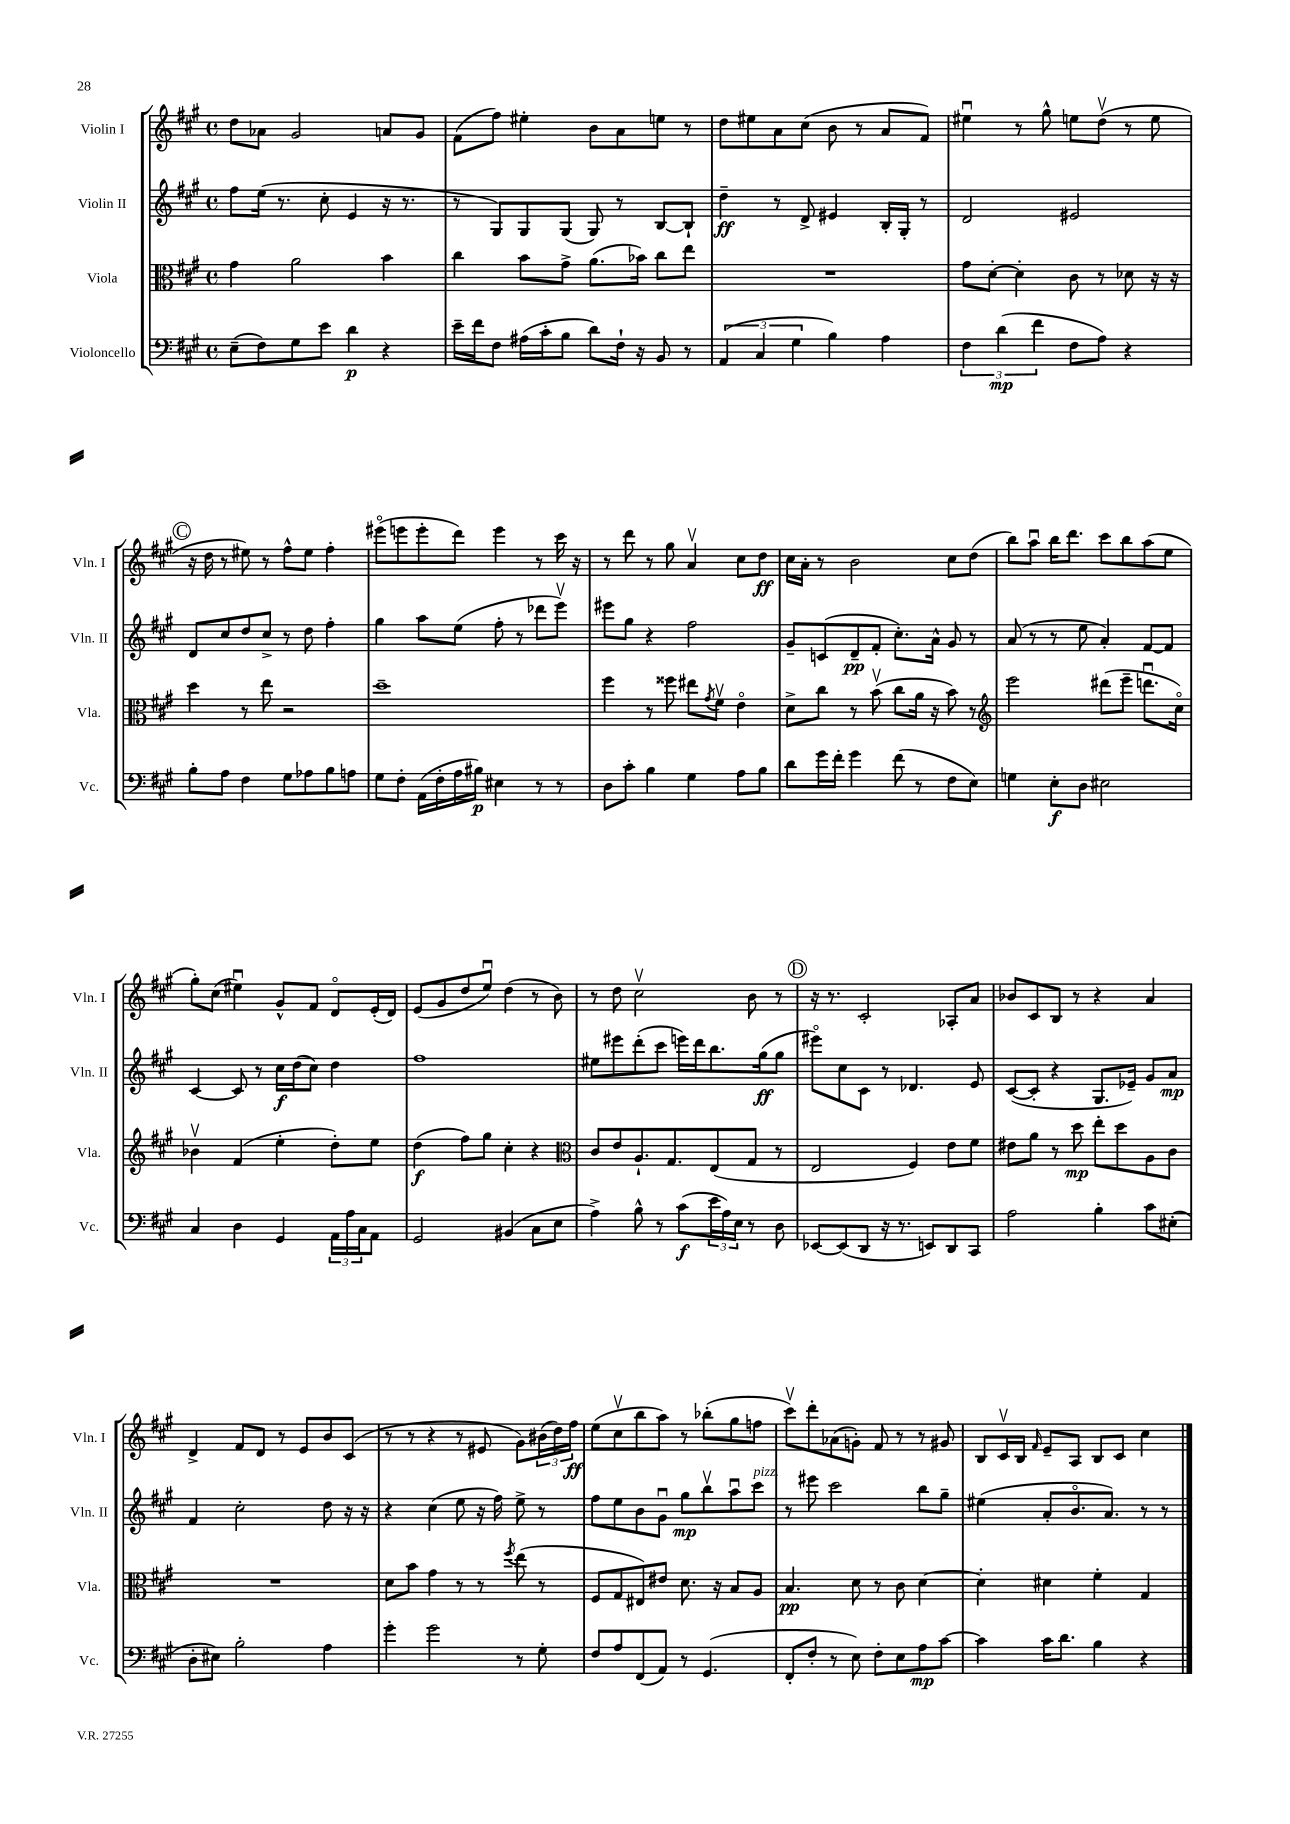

**kern	**dynam	**kern	**dynam	**kern	**dynam	**kern	**dynam
*part4	*part4	*part3	*part3	*part2	*part2	*part1	*part1
*staff4	*staff4	*staff3	*staff3	*staff2	*staff2	*staff1	*staff1
*I"Violoncello	*	*I"Viola	*	*I"Violin II	*	*I"Violin I	*
*I'Vc.	*	*I'Vla.	*	*I'Vln. II	*	*I'Vln. I	*
*clefF4	*	*clefC3	*	*clefG2	*	*clefG2	*
*k[f#c#g#]	*	*k[f#c#g#]	*	*k[f#c#g#]	*	*k[f#c#g#]	*
*M4/4	*	*M4/4	*	*M4/4	*	*M4/4	*
*met(c)	*	*met(c)	*	*met(c)	*	*met(c)	*
=16	=16	=16	=16	=16	=16	=16	=16
(8E~\L	.	4g#\	.	8ff#\L	.	8dd\L	.
8F#\)	.	.	.	(16ee\Jk	.	8a-X\J	.
.	.	.	.	8.r	.	.	.
8G#\	.	2a\	.	.	.	2g#/	.
8e\J	.	.	.	8cc#'\	.	.	.
4d\	p	.	.	4e/	.	.	.
4r	.	4b\	.	16r	.	8an/L	.
.	.	.	.	8.r	.	.	.
.	.	.	.	.	.	8g#/J	.
=17	=17	=17	=17	=17	=17	=17	=17
16e~\LL	.	4cc#\	.	8r	.	(8f#\L	.
16f#\J	.	.	.	.	.	.	.
8F#\J	.	.	.	8G#/L)	.	8ff#\J)	.
(16A#X\LL	.	8b\L	.	8G#/	.	4ee#X'\	.
16c#'\J	.	.	.	.	.	.	.
8B\J	.	8g#^\J	.	(8G#/J	.	.	.
8d\L)	.	(8.a\L	.	8G#/)	.	8b\L	.
16F#`\Jk	.	.	.	8r	.	8a\	.
16r	.	16b-X\Jk)	.	.	.	.	.
8BB/	.	8cc#\L	.	[8B/L	.	8een\J	.
8r	.	8ee\J	.	8B`/J]	.	8r	.
=18	=18	=18	=18	=18	=18	=18	=18
(6AA/	.	1r	.	4dd~\	ff	8dd\L	.
.	.	.	.	.	.	8ee#X\	.
6C#/	.	.	.	.	.	.	.
.	.	.	.	8r	.	8a\	.
6G#\	.	.	.	.	.	.	.
.	.	.	.	8d^/	.	(8cc#\J	.
4B\)	.	.	.	4e#X/	.	8b\	.
.	.	.	.	.	.	8r	.
4A\	.	.	.	16B'/LL	.	8a/L	.
.	.	.	.	16G#'/JJ	.	.	.
.	.	.	.	8r	.	8f#/J)	.
=19	=19	=19	=19	=19	=19	=19	=19
6F#\	.	8g#\L	.	2d/	.	4ee#Xu\	.
.	.	[8d'\J	.	.	.	.	.
(6d\	mp	.	.	.	.	.	.
.	.	4d'\]	.	.	.	8r	.
6f#\	.	.	.	.	.	.	.
.	.	.	.	.	.	8gg#^^\	.
8F#\L	.	8c#\	.	2e#X/	.	8een\L	.
8A\J)	.	8r	.	.	.	(8ddv\J	.
4r	.	8d-X\	.	.	.	8r	.
.	.	16r	.	.	.	8ee\	.
.	.	16r	.	.	.	.	.
!!LO:LB:g=z
!!LO:REH:place=s1:t=C
=20	=20	=20	=20	=20	=20	=20	=20
8B'\L	.	4dd\	.	8d/L	.	16r	.
.	.	.	.	.	.	16dd\	.
8A\J	.	.	.	8cc#/	.	8r	.
4F#\	.	8r	.	8dd/	.	8ee#X\)	.
.	.	8ee\	.	8cc#^/J	.	8r	.
8G#\L	.	2r	.	8r	.	8ff#^^\L	.
8A-X\	.	.	.	8dd\	.	8ee#\J	.
8B\	.	.	.	4ff#'\	.	4ff#'\	.
8An\J	.	.	.	.	.	.	.
=21	=21	=21	=21	=21	=21	=21	=21
8G#\L	.	1dd~	.	4gg#\	.	(8eee#X\L	.
8F#'\J	.	.	.	.	.	8eeen\	.
(16AA\LL	.	.	.	8aa\L	.	8eee'\	.
16F#'\	.	.	.	.	.	.	.
16A\	.	.	.	(8ee\J	.	8ddd\J)	.
16B#X\JJ)	p	.	.	.	.	.	.
4E#X\	.	.	.	8ff#'\	.	4eee\	.
.	.	.	.	8r	.	.	.
8r	.	.	.	8ddd-X\L	.	8r	.
8r	.	.	.	8eeev\J)	.	16ccc#\	.
.	.	.	.	.	.	16r	.
=22	=22	=22	=22	=22	=22	=22	=22
8D\L	.	4ff#\	.	8eee#X\L	.	8r	.
8c#'\J	.	.	.	8gg#\J	.	8ddd\	.
4B\	.	8r	.	4r	.	8r	.
.	.	8ff##X\	.	.	.	8gg#\	.
4G#\	.	8ee#X\L	.	2ff#\	.	4av/	.
.	.	8qg#/	.	.	.	.	.
.	.	8f#v\J	.	.	.	.	.
8A\L	.	4e\	.	.	.	8cc#\L	.
8B\J	.	.	.	.	.	8dd\J	ff
=23	=23	=23	=23	=23	=23	=23	=23
8d\L	.	8d^\L	.	8g#~/L	.	16cc#\LL	.
.	.	.	.	.	.	16a'\JJ	.
16g#\L	.	8cc#\J	.	(8cn/	.	8r	.
16f#'\JJ	.	.	.	.	.	.	.
4g#\	.	8r	.	8d~/	pp	2b\	.
.	.	(8bv\	.	8f#'/J	.	.	.
(8f#\	.	8cc#\L	.	8.cc#'\L)	.	.	.
8r	.	16a\Jk	.	.	.	.	.
.	.	16r	.	16a^^\Jk	.	.	.
8F#\L	.	8b\)	.	8g#/	.	8cc#\L	.
8E\J)	.	8r	.	8r	.	(8dd\J	.
=24	=24	=24	=24	=24	=24	=24	=24
*	*	*clefG2	*	*	*	*	*
4Gn\	.	2eee\	.	(8a/	.	8bb\L)	.
.	.	.	.	8r	.	8aau\J	.
8E'\L	f	.	.	8r	.	16bb\KL	.
.	.	.	.	.	.	8.ddd\J	.
8D\J	.	.	.	8ee\	.	.	.
2E#X\	.	(8ddd#X\L	.	4a'/)	.	8ccc#\L	.
.	.	8eee~\J	.	.	.	8bb\	.
.	.	8.dddnu\L	.	[8f#/L	.	(8aa\	.
.	.	.	.	8f#/J]	.	8ee\J	.
.	.	16cc#\Jk)	.	.	.	.	.
!!LO:LB:g=z
=25	=25	=25	=25	=25	=25	=25	=25
4C#/	.	4b-Xv\	.	[4c#/	.	8gg#'\L)	.
.	.	.	.	.	.	(8cc#\J	.
4D\	.	(4f#/	.	8c#/]	.	4ee#Xu\)	.
.	.	.	.	8r	.	.	.
4GG#/	.	4ee'\	.	16cc#\LL	f	8g#^^/L	.
.	.	.	.	(16dd\J	.	.	.
.	.	.	.	8cc#\J)	.	8f#/J	.
24AA\LL	.	8dd'\L)	.	4dd\	.	8d/L	.
24A\	.	.	.	.	.	.	.
24C#\J	.	.	.	.	.	.	.
8AA\J	.	8ee\J	.	.	.	(16e'/L	.
.	.	.	.	.	.	16d/JJ)	.
=26	=26	=26	=26	=26	=26	=26	=26
2GG#/	.	(4dd\	f	1ff#	.	(8e/L	.
.	.	.	.	.	.	8g#/	.
.	.	8ff#\L)	.	.	.	8dd/	.
.	.	8gg#\J	.	.	.	8eeu/J)	.
(4BB#X/	.	4cc#'\	.	.	.	(4dd\	.
8C#\L	.	4r	.	.	.	8r	.
8E\J	.	.	.	.	.	8b\)	.
=27	=27	=27	=27	=27	=27	=27	=27
*	*	*clefC3	*	*	*	*	*
4A^\)	.	8c#/L	.	8ee#X\L	.	8r	.
.	.	8e/	.	8eee#X\	.	8dd\	.
8B^^\	.	8.A`/	.	(8ddd'\	.	2cc#v\	.
8r	.	.	.	8ccc#\J	.	.	.
.	.	8.G#/	.	.	.	.	.
(8c#\L	f	.	.	16eeen\LL)	.	.	.
.	.	.	.	16ddd\J	.	.	.
24e\L	.	(8E/	.	8.bb\	.	.	.
24A\)	.	.	.	.	.	.	.
24E\JJ	.	.	.	.	.	.	.
8r	.	8G#/J	.	.	.	8b\	.
.	.	.	.	(16gg#\k	ff	.	.
8D\	.	8r	.	8gg#\J	.	8r	.
!!LO:REH:place=s1:t=D
=28	=28	=28	=28	=28	=28	=28	=28
[8EE-X/L	.	2E/	.	8eee#X\L)	.	16r	.
.	.	.	.	.	.	8.r	.
(8EE-/]	.	.	.	8cc#\	.	.	.
8DD/J	.	.	.	8c#\J	.	2c#'/	.
16r	.	.	.	8r	.	.	.
8.r	.	.	.	.	.	.	.
.	.	4F#/)	.	4.d-X/	.	.	.
8EEn/L)	.	.	.	.	.	.	.
8DD/	.	8e\L	.	.	.	8A-X'/L	.
8CC#/J	.	8f#\J	.	8e/	.	8a/J	.
=29	=29	=29	=29	=29	=29	=29	=29
2A\	.	8e#X\L	.	([8c#/L	.	8b-X/L	.
.	.	8a\J	.	8c#'/J]	.	8c#/	.
.	.	8r	.	4r	.	8B/J	.
.	.	8dd\	mp	.	.	8r	.
4B'\	.	8ee'\L	.	8.G#/L	.	4r	.
.	.	8dd\	.	.	.	.	.
.	.	.	.	16e-X~/Jk)	.	.	.
8c#\L	.	8A\	.	8g#/L	.	4a/	.
(8E#X'\J	.	8c#\J	.	8a/J	mp	.	.
!!LO:LB:g=z
=30	=30	=30	=30	=30	=30	=30	=30
8D'\L	.	1r	.	4f#/	.	4d^/	.
8E#X\J)	.	.	.	.	.	.	.
2B'\	.	.	.	2cc#'\	.	8f#/L	.
.	.	.	.	.	.	8d/J	.
.	.	.	.	.	.	8r	.
.	.	.	.	.	.	8e/L	.
4A\	.	.	.	8dd\	.	8b/	.
.	.	.	.	16r	.	(8c#/J	.
.	.	.	.	16r	.	.	.
=31	=31	=31	=31	=31	=31	=31	=31
4g#'\	.	8d\L	.	4r	.	8r	.
.	.	8b\J	.	.	.	8r	.
2g#\	.	4g#\	.	(4cc#\	.	4r	.
.	.	8r	.	8ee\	.	8r	.
.	.	8r	.	16r	.	8e#X/	.
.	.	.	.	16ff#\)	.	.	.
.	.	8qff#/	.	.	.	.	.
8r	.	(8ee\	.	8ee^\	.	8g#\L)	.
8G#'\	.	8r	.	8r	.	(24b#X\L	.
.	.	.	.	.	.	24dd\)	.
.	.	.	.	.	.	24ff#\JJ	ff
=32	=32	=32	=32	=32	=32	=32	=32
8F#/L	.	8F#/L	.	8ff#\L	.	(8ee\L	.
8A/	.	8G#/	.	8ee\	.	8cc#v\	.
(8FF#/	.	8E#X/)	.	8b\	.	8bb\	.
8AA/J)	.	8e#X/J	.	8g#u\J	.	8aa\J)	.
8r	.	8.d\	.	8gg#\L	mp	8r	.
(4.GG#/	.	.	.	8bbv\	.	(8bb-X'\L	.
.	.	16r	.	.	.	.	.
.	.	8B/L	.	8aau\	.	8gg#\	.
!	!	!	!	!LO:TX:a:i:t=pizz.	!	!	!
.	.	8A/J	.	8ccc#\J	.	8ffn\J	.
=33	=33	=33	=33	=33	=33	=33	=33
8FF#'/L	.	4.B/	pp	8r	.	8ccc#v\L)	.
8F#'/J	.	.	.	8eee#X\	.	8ddd'\	.
8r	.	.	.	2ccc#\	.	(8a-X\	.
8E\)	.	8d\	.	.	.	8gn'\J)	.
8F#'\L	.	8r	.	.	.	8f#/	.
8E\	.	8c#\	.	.	.	8r	.
8A\	mp	[4d\	.	8bb\L	.	8r	.
[8c#\J	.	.	.	8gg#~\J	.	8g#X/	.
=34	=34	=34	=34	=34	=34	=34	=34
4c#\]	.	4d'\]	.	(4ee#X\	.	8B/L	.
.	.	.	.	.	.	16c#v/L	.
.	.	.	.	.	.	16B/JJ	.
.	.	.	.	.	.	16qqf#/	.
16c#\KL	.	4d#X\	.	8a'/L	.	8e~/L	.
8.d\J	.	.	.	.	.	.	.
.	.	.	.	8.b/	.	8A/J	.
4B\	.	4f#'\	.	.	.	8B/L	.
.	.	.	.	8.a/J)	.	.	.
.	.	.	.	.	.	8c#/J	.
4r	.	4G#/	.	8r	.	4cc#\	.
.	.	.	.	8r	.	.	.
==	==	==	==	==	==	==	==
*-	*-	*-	*-	*-	*-	*-	*-
